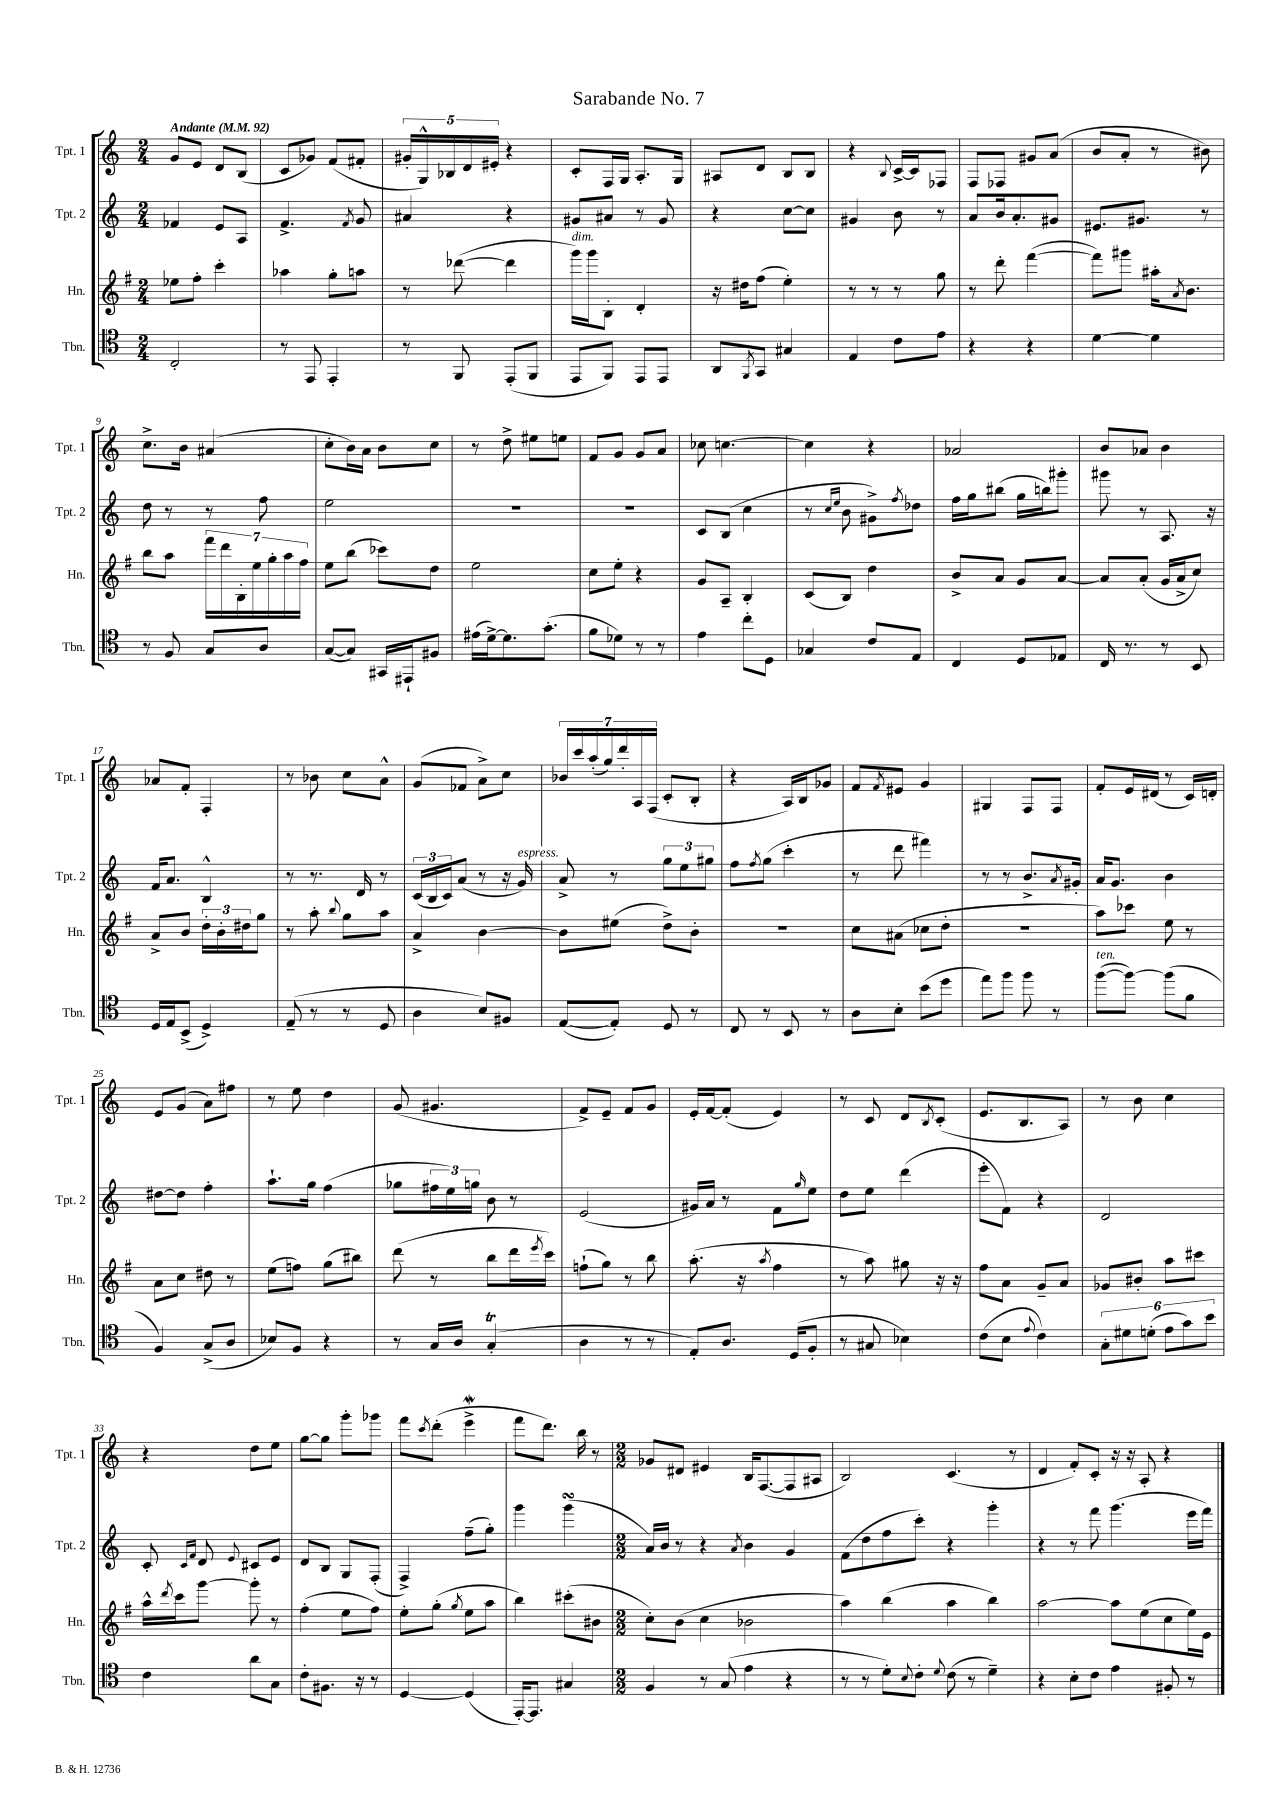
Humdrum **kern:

**kern	**kern	**kern	**kern
*staff4	*staff3	*staff2	*staff1
*clefC4	*clefG2	*clefG2	*clefG2
*k[]	*k[f#]	*k[]	*k[]
*M2/4	*M2/4	*M2/4	*M2/4
*MM92	*MM92	*MM92	*MM92
2C'/	8ee-\L	4f-/	8g/L
.	8ff#'\J	.	8e/J
.	4ccc'\	8e/L	8d/L
.	.	8A/J	(8B/J
=	=	=	=
8r	4aa-\	4.f^/	8c/L
8EE/	.	.	8g-/J)
4EE'/	8gg'\L	.	(8f/L
.	.	8qf/	.
.	8aa\J	8g/	8f#'/J
=	=	=	=
8r	8r	4a#/	20g#'/LL
.	.	.	20G^^/)
.	.	.	20B-/
8FF/	([8ddd-\	.	.
.	.	.	20d/
.	.	.	20e#'/JJ
(8EE'/L	4ddd-\]	4r	4r
8FF/J	.	.	.
=	=	=	=
8EE/L	16ggg\LL)	8g#/L	8c'/L
.	16ggg\J	.	.
8FF/J)	8B'\J	8a#/J	16F/L
.	.	.	16G/JJ
8EE/L	4d'/	8r	8.A'/L
8EE/J	.	8g#/	.
.	.	.	16G/Jk
=	=	=	=
8AA/L	16r	4r	8A#/L
.	16dd#\LK	.	.
8qFF/	.	.	.
8GG/J	(8ff#\J	.	8d/J
4G#/	4ee'\)	[8cc\L	8B/L
.	.	8cc\]J	8B/J
=	=	=	=
4E/	8r	4g#/	4r
.	8r	.	.
.	.	.	8qqB/
8c\L	8r	8b\	[16c^/LL
.	.	.	16c/]J
8e\J	8gg\	8r	8F-/J
=	=	=	=
4r	8r	8a/L	8F/L
.	8ddd'\	16b/k	8F-/J
.	.	8.a'/	.
4r	([4fff#\	.	8g#/L
.	.	8g#/J	(8a/J
=	=	=	=
[4d\	8fff#\]L)	8.e#/L	8b/L
.	8ggg#\J	.	8a'/J
.	.	8.g#/J	.
4d\]	16aa#'\LK	.	8r
.	8qa/	.	.
.	8.b\J	.	.
.	.	8r	8b#\)
=	=	=	=
8r	8bb\L	8dd\	8.cc^\L
8F/	8aa\J	8r	.
.	.	.	16b\Jk
8G/L	28fff#\LL	8r	(4a#/
.	28ddd\	.	.
.	28B'\	.	.
.	28ee\	.	.
8A/J	.	8ff\	.
.	28gg'\	.	.
.	28aa\	.	.
.	28ff#\JJ	.	.
=	=	=	=
([8G/L	8ee\L	2ee\	8cc'\L
8G/]J)	(8bb\J	.	16b\L)
.	.	.	16a\JJ
16GG#/LL	8ccc-\L)	.	8b\L
16EE#`/J	.	.	.
8F#/J	8dd\J	.	8cc\J
=	=	=	=
(16e#\LL	2ee\	2r	8r
[16d^\J)	.	.	.
8.d\]	.	.	8dd^\
.	.	.	8ee#\L
(8.g'\J	.	.	.
.	.	.	8ee\J
=	=	=	=
8f\L	8cc\L	2r	8f/L
8d-\J)	8ee'\J	.	8g/J
8r	4r	.	8g/L
8r	.	.	8a/J
=	=	=	=
4e\	8g/L	8c/L	8cc-\
.	8A~/J	(8B/J	[4.cc\
8cc'\L	4B'/	4cc\	.
8D\J	.	.	.
=	=	=	=
4G-/	(8c/L	8r	4cc\]
.	.	16qqcc/LL	.
.	.	16qqee/JJ	.
.	8B/J)	8b\	.
8c/L	4dd\	8g#^\L)	4r
.	.	8qff/	.
8E/J	.	8dd-\J	.
=	=	=	=
4C/	8b^/L	16ff\LL	2a-/
.	.	16gg\J	.
.	8a/J	(8bb#\J	.
8D/L	8g/L	16gg\LL	.
.	.	16bb\J)	.
8E-/J	[8a/J	8ggg#'\J	.
=	=	=	=
16C/	8a/]L	8ggg#\	8b/L
8.r	.	.	.
.	(8a'/J	8r	8a-/J
8r	16g/LL	8.A/	4b\
.	16a^/J	.	.
8BB/	8cc/J)	.	.
.	.	16r	.
=	=	=	=
16D/LL	8a^/L	16f/LK	8a-/L
16E/J	.	8.a/J	.
(8BB^/J	8b/J	.	8f'/J
4D^/)	24dd'\LL	4B^^/	4F'/
.	24b'\	.	.
.	24dd#\J	.	.
.	8gg\J	.	.
=	=	=	=
(8E~/	8r	8r	8r
8r	8aa'\	8.r	8b-\
.	8qqbb/	.	.
8r	8gg\L	.	8cc\L
.	.	16d/	.
8D/	8aa\J	8r	8a^^\J
=	=	=	=
4A\	4a^/	(24c/LL	(8g/L
.	.	24B/	.
.	.	24c/J)	.
.	.	(8a/J	8f-/J
8B/L)	[4b\	8r	8a^\L)
8F#/J	.	16r	8cc\J
.	.	16g/)	.
=	=	=	=
([8E/L	8b\]L	8a^/	28b-/LL
.	.	.	28ccc/
.	.	.	(28aa'/
.	.	.	28gg/)
8E'/]J)	(8ee#\J	8r	.
.	.	.	28ddd'/
.	.	.	28A/
.	.	.	(28F/JJ
8D/	8dd^\L)	12gg\L	8c'/L
.	.	12ee\	.
8r	8b'\J	.	8B'/J
.	.	12gg#\J	.
=	=	=	=
8C/	2r	8ff\L	4r
.	.	8qff/	.
8r	.	(8gg\J	.
8BB/	.	4ccc'\	16A/LL)
.	.	.	16B/J
8r	.	.	8g-/J
=	=	=	=
8A\L	8cc\L	8r	8f/L
.	.	.	8qf/
8B'\J	(8a#\J	8ddd\	8e#/J
(8b\L	8cc-\L	4fff#\)	4g/
8dd\J	8dd'\J	.	.
=	=	=	=
8ee\L)	2r	8r	4G#/
8ff\J	.	8r	.
8ff\	.	8.b^/L	8F/L
8r	.	.	8F/J
.	.	8qa/	.
.	.	16g#'/Jk	.
=	=	=	=
([8ff\L	8aa\L)	16a/LK	8f'/L
.	.	8.g/J	.
8ff\_J)	8ccc-\J	.	16e/L
.	.	.	(16d#/JJ
(8ff\]L	8ee\	4b\	8r
8f\J	8r	.	16c/LL)
.	.	.	16d'/JJ
=	=	=	=
4F/)	8a\L	[8dd#\L	8e/L
.	8cc\J	8dd#\]J	(8g/J
(8G^/L	8dd#\	4ff'\	8a\L)
8A/J	8r	.	8ff#\J
=	=	=	=
8B-/L)	(8ee\L	8.aa`\L	8r
8F/J	8ff\J)	.	8ee\
.	.	16gg\Jk	.
4r	(8gg\L	(4ff\	4dd\
.	8bb#\J)	.	.
=	=	=	=
8r	(8ddd\	8gg-\L	(8g/
16G/LL	8r	24ff#\L	4.g#/
.	.	24ee\)	.
16A/JJ	.	.	.
.	.	24gg\JJ	.
(4G'/	8bb\L	8b\	.
.	16ddd\L	8r	.
.	8qeee/	.	.
.	16ccc\JJ)	.	.
=	=	=	=
4A\	(8ff`\L	(2e/	8f^/L)
.	8gg\J)	.	8e~/J
8r	8r	.	8f/L
8r	8bb\	.	8g/J
=	=	=	=
8E'/L)	(8.aa'\	16g#/LL)	16e'/LL
.	.	16a/JJ	[16f/J
8.A/J	.	8r	(8f'/]J
.	16r	.	.
.	8qaa/	.	.
.	4ff#\	8f\L	4e/)
(16D/LK	.	.	.
.	.	16qqgg/	.
8F'/J	.	8ee\J	.
=	=	=	=
8r	8r	8dd\L	8r
8G#/	8aa\)	8ee\J	8c/
4B-\)	8gg#\	(4ddd\	8d/L
.	.	.	8qB/
.	16r	.	(8c'/J
.	16r	.	.
=	=	=	=
(8c\L	8ff#\L	8eee'\L	8.e/L
8B\J	8a\J	8f\J)	.
.	.	.	8.B/
8qqe/	.	.	.
4c\)	8g~/L	4r	.
.	8a/J	.	8A/J)
=	=	=	=
12G'\L	8g-/L	2d/	8r
12d#\	.	.	.
.	8b#'/J	.	8b\
(12d'\J	.	.	.
12e\L	8aa\L	.	4cc\
12g\)	.	.	.
.	8ccc#\J	.	.
12b\J	.	.	.
=	=	=	=
4c\	16aa^^\LL	8c'/	4r
.	8qddd/	.	.
.	16ccc\J	.	.
.	.	16qqc/LL	.
.	.	16qqf/JJ	.
.	[8ggg\J	8d/	.
.	.	8qqe/	.
8a\L	8ggg'\]	8c#/L	8dd\L
8G\J	8r	8e/J	8ee\J
=	=	=	=
8c'\L	(4ff#'\	8d/L	[8gg\L
8.F#\J	.	8B/J	8gg\]J
.	8ee\L	8G/L	8ggg'\L
16r	.	.	.
8r	8ff#\J)	(8F'/J	8ggg-\J
=	=	=	=
[4D/	8ee'\L	4F^/)	8fff\L
.	.	.	8qccc/
.	(8gg'\J	.	(8ddd'\J
.	8qgg/	.	.
(4D/]	8ee\L	(8ff~\L	4eee^\
.	8aa\J	8gg'\J)	.
=	=	=	=
[16EE'/LK)	4bb\)	4ggg\	8fff\L
8.EE/]J	.	.	.
.	.	.	8.ddd\J)
4G#/	(8ccc#'\L	(4ggg\	.
.	.	.	16bb\
.	8b#\J	.	8r
=	=	=	=
*M2/2	*M2/2	*M2/2	*M2/2
4F/	8cc'\L)	16a/LL)	8g-/L
.	.	16b/JJ	.
.	(8b\J	8r	8d#/J
8r	4cc\	4r	4e#/
(8G/	.	.	.
.	.	8qa/	.
4e\	2b-\	4b\	16B/LK
.	.	.	([8.F/
4r	.	4g/	8F/]
.	.	.	8A#/J
=	=	=	=
8r	4aa\)	(8f\L	2B/)
8r	.	8dd\	.
8d'\L)	(4bb\	8ff\	.
8qqB/	.	.	.
8c'\J	.	8ccc'\J)	.
8qqd/	.	.	.
(8c\	4aa\	4r	(4.c/
8r	.	.	.
4d~\)	4bb\)	4ggg'\	.
.	.	.	8r
=	=	=	=
4r	[2aa\	4r	4d/
8B'\L	.	8r	8f'/L)
8c\J	.	8fff\	8c'/J
4e\	8aa\]L	(4.ggg\	16r
.	.	.	16r
.	(8ee\	.	8A'/
8F#'/	8cc\	.	4r
8r	16ee\L)	16eee\LL	.
.	16e\JJ	16fff\JJ)	.
==	==	==	==
*-	*-	*-	*-
